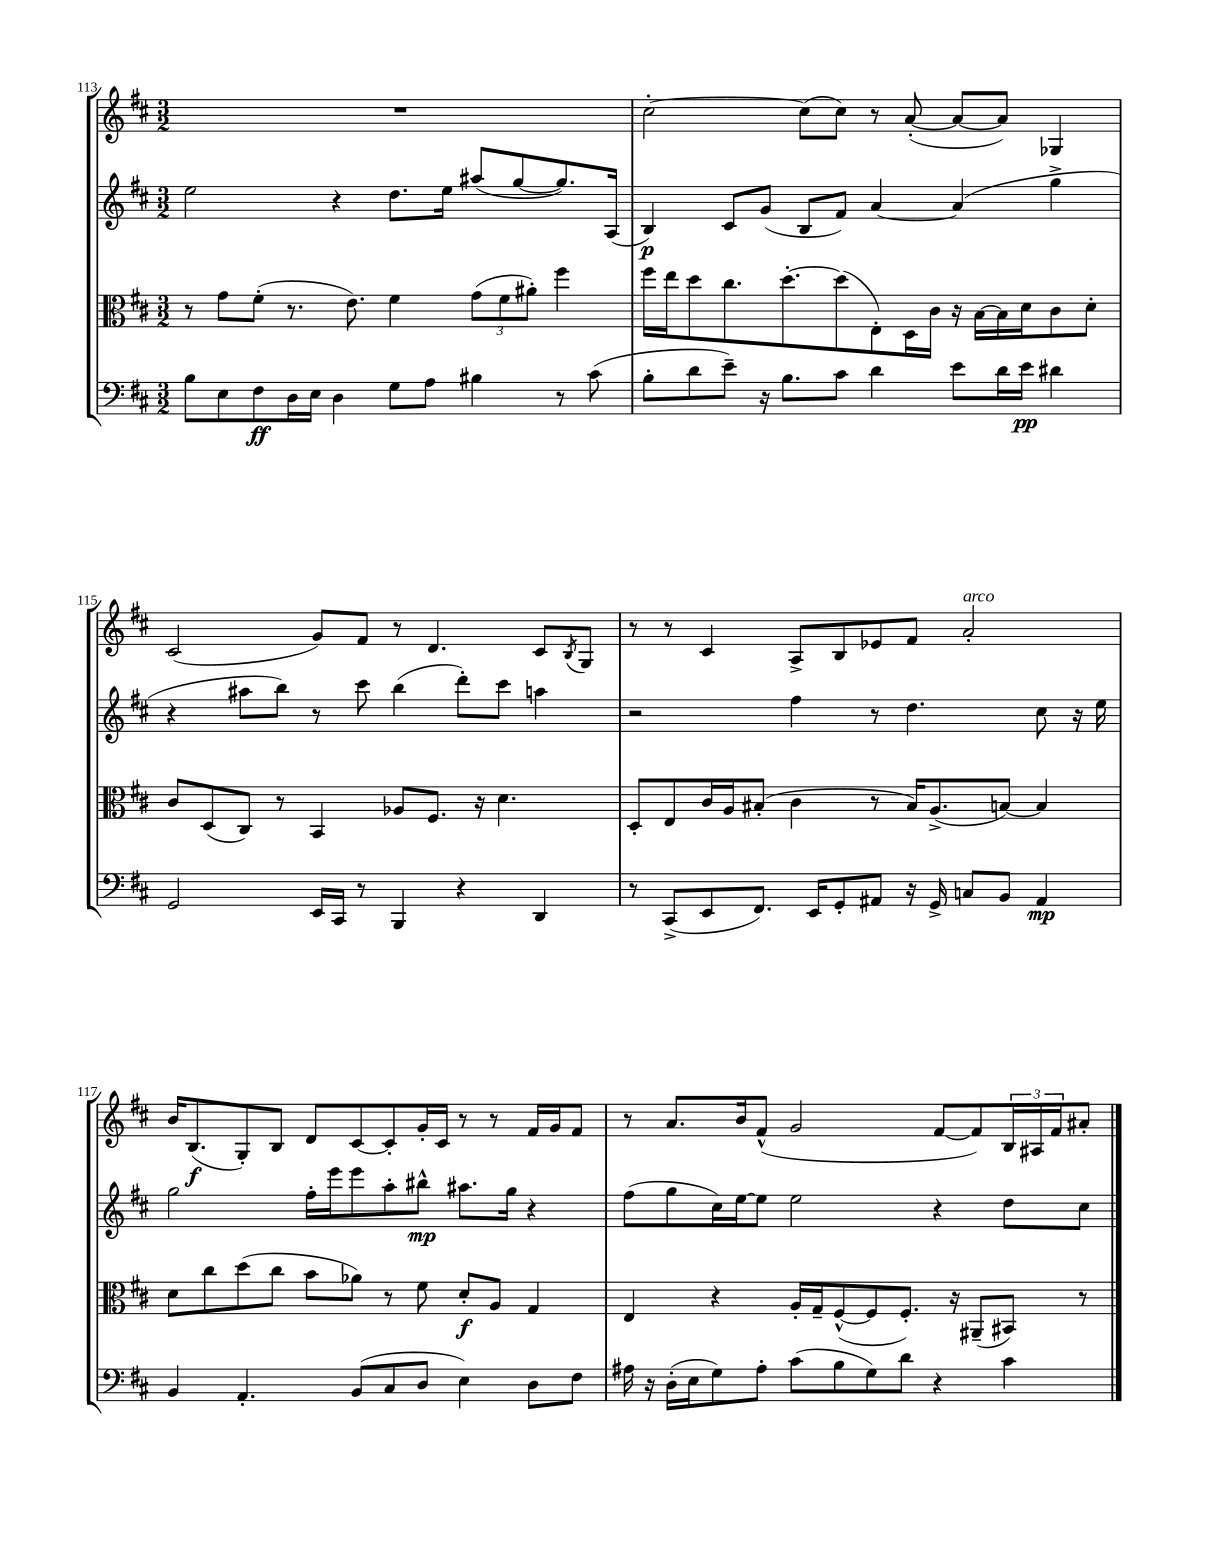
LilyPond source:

<<
\new StaffGroup <<
\new Staff = "s0" {
    \clef treble \key d \major \numericTimeSignature \time 3/2
    R1. |
    cis''2~-. cis''8( cis''8) r8 a'8~-.( a'8~ a'8) ges4 |
    cis'2( g'8) fis'8 r8 d'4. cis'8 \acciaccatura { b8 } g8 |
    r8 r8 cis'4 a8-> b8 ees'8 fis'8 a'2-.^\markup { \italic "arco" } |
    b'16 b8.\f( g8-.) b8 d'8 cis'8~ cis'8-. g'16-. cis'16 r8 r8 fis'16 g'16 fis'8 |
    r8 a'8. b'16 fis'8-^( g'2 fis'8~ fis'8) \tuplet 3/2 { b16 ais16 fis'16 } ais'8-. \bar "|." |
}
\new Staff = "s1" {
    \clef treble \key d \major \numericTimeSignature \time 3/2
    e''2 r4 d''8. e''16 ais''8( g''8~ g''8.) a16( |
    b4\p) cis'8 g'8( b8 fis'8) a'4~ a'4( g''4-> |
    r4 ais''8 b''8) r8 cis'''8 b''4( d'''8-.) cis'''8 a''4 |
    r2 fis''4 r8 d''4. cis''8 r16 e''16 |
    g''2 fis''16-. e'''16 e'''8 a''8-. bis''8-^\mp ais''8. g''16 r4 |
    fis''8( g''8 cis''16) e''16~ e''8 e''2 r4 d''8 cis''8 \bar "|." |
}
\new Staff = "s2" {
    \clef alto \key d \major \numericTimeSignature \time 3/2
    r8 g'8 fis'8-.( r8. e'8.) fis'4 \tuplet 3/2 { g'8( fis'8 ais'8-.) } fis''4 |
    fis''16 e''16 d''8 cis''8. d''8.~-. d''8( e8-.) d16 cis'16 r16 b16~ b16 d'16 cis'8 d'8-. |
    cis'8 d8( cis8) r8 b,4 aes8 fis8. r16 d'4. |
    d8-. e8 cis'16 a16 bis8-.( cis'4 r8 bis16) a8.->( b8~) b4 |
    d'8 cis''8 d''8( cis''8 b'8 aes'8) r8 fis'8 d'8-.\f a8 g4 |
    e4 r4 a16-. g16-- fis8~-^( fis8 fis8.-.) r16 ais,8--( bis,8) r8 \bar "|." |
}
\new Staff = "s3" {
    \clef bass \key d \major \numericTimeSignature \time 3/2
    b8 e8 fis8\ff d16 e16 d4 g8 a8 bis4 r8 cis'8( |
    b8-. d'8 e'8--) r16 b8. cis'8 d'4 e'8 d'16 e'16\pp dis'4 |
    g,2 e,16 cis,16 r8 b,,4 r4 d,4 |
    r8 cis,8->( e,8 fis,8.) e,16 g,8-. ais,8 r16 g,16-> c8 b,8 ais,4\mp |
    b,4 a,4.-. b,8( cis8 d8 e4) d8 fis8 |
    ais16 r16 d16-.( e16 g8) ais8-. cis'8( b8 g8) d'8 r4 cis'4 \bar "|." |
}
>>
>>
\layout { \context { \Score currentBarNumber = #113 } }
